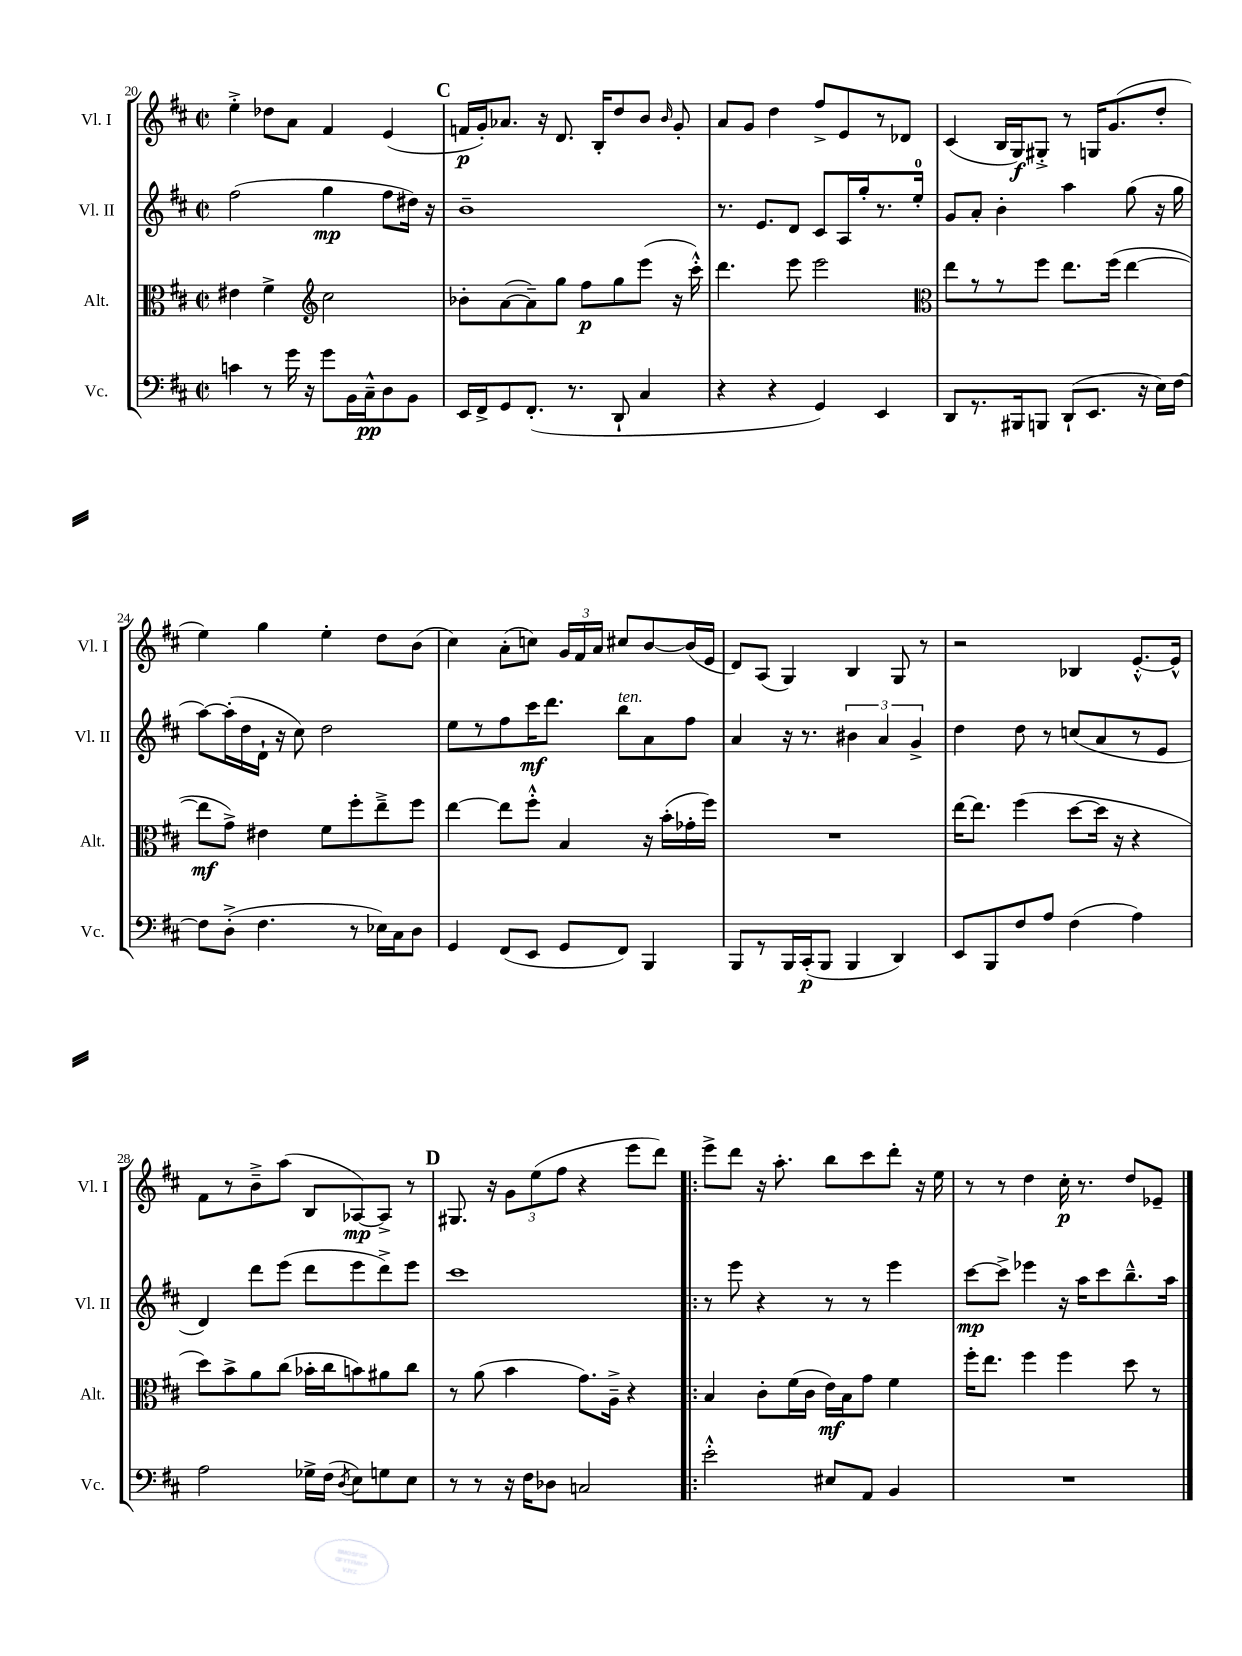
<<
\new StaffGroup <<
\new Staff = "s0" \with { instrumentName = "Vl. I" shortInstrumentName = "Vl. I" } {
    \clef treble \key d \major \defaultTimeSignature \time 2/2
    \autoBeamOff e''4-.-> des''8[ a'8] fis'4 e'4( |
    \mark \markup { \bold "C" } f'16[\p g'16-.) aes'8.] r16 d'8. b16[-. d''8 b'8] \grace { b'16 } g'8-. |
    a'8[ g'8] d''4 fis''8[-> e'8 r8 des'8] |
    cis'4( b16[ g16\f) gis8]-.-> r8 g16[ g'8.( d''8]-. |
    e''4) g''4 e''4-. d''8[ b'8]( |
    cis''4) a'8[-.( c''8]) \tuplet 3/2 { g'16[ fis'16 a'16] } cis''8[ b'8~ b'16( e'16] |
    d'8[) a8]( g4) b4 g8 r8 |
    r2 bes4 e'8.[~-.-^ e'16]-^ |
    fis'8[ r8 b'8---> a''8]( b8[ aes8~\mp) aes8]-> r8 |
    \mark \markup { \bold "D" } gis8. r16 \tuplet 3/2 { g'8[ e''8( fis''8] } r4 e'''8[ d'''8]) |
    \bar ".|:" e'''8[-> d'''8] r16 a''8.-. b''8[ cis'''8 d'''8]-. r16 e''16 |
    r8 r8 d''4 cis''16-.\p r8. d''8[ ees'8]-- \bar "|." |
}
\new Staff = "s1" \with { instrumentName = "Vl. II" shortInstrumentName = "Vl. II" } {
    \clef treble \key d \major \defaultTimeSignature \time 2/2
    \autoBeamOff fis''2( g''4\mp fis''8[ dis''16]) r16 |
    \mark \markup { \bold "C" } b'1-- |
    r8. e'8.[ d'8] cis'8[ a16 g''16-. r8. e''16]-0-. |
    g'8[ a'8]-. b'4-. a''4 g''8( r16 g''16 |
    a''8[~) a''16-.( d''16 d'16]-! r16 cis''8) d''2 |
    e''8[ r8 fis''8 cis'''16\mf d'''8.] b''8[^\markup { \italic "ten." } a'8 fis''8] |
    a'4 r16 r8. \tuplet 3/2 { bis'4 a'4 g'4-> } |
    d''4 d''8 r8 c''8[( a'8 r8 e'8] |
    d'4) d'''8[ e'''8]( d'''8[ e'''8 d'''8->) e'''8] |
    \mark \markup { \bold "D" } cis'''1 |
    \bar ".|:" r8 e'''8 r4 r8 r8 e'''4 |
    cis'''8[~\mp cis'''8]-> ees'''4 r16 a''16[ cis'''8 b''8.---^ a''16] \bar "|." |
}
\new Staff = "s2" \with { instrumentName = "Alt." shortInstrumentName = "Alt." } {
    \clef alto \key d \major \defaultTimeSignature \time 2/2
    \autoBeamOff eis'4 fis'4-> \clef treble cis''2 |
    \mark \markup { \bold "C" } bes'8[-. a'8~( a'8--) g''8] fis''8[\p g''8 e'''8]( r16 cis'''16-.-^) |
    d'''4. e'''8 e'''2 |
    \clef alto e''8[ r8 r8 fis''8] e''8.[ fis''16]( e''4~ |
    e''8[\mf g'8]->) eis'4 fis'8[ fis''8-. e''8---> fis''8] |
    e''4~ e''8[ fis''8]-.-^ b4 r16 b'16[-.( ges'16-. fis''16]) |
    R1 |
    e''16[~ e''8.] fis''4( d''8[~ d''16] r16 r4 |
    d''8[) b'8-> a'8 cis''8]( bes'16[-. cis''16 b'8) ais'8 cis''8] |
    \mark \markup { \bold "D" } r8 a'8( b'4 g'8.[) a16]---> r4 |
    \bar ".|:" b4 cis'8[-. fis'16( cis'16] e'16[\mf) b16 g'8] fis'4 |
    fis''16[-. e''8.] fis''4 fis''4 d''8 r8 \bar "|." |
}
\new Staff = "s3" \with { instrumentName = "Vc." shortInstrumentName = "Vc." } {
    \clef bass \key d \major \defaultTimeSignature \time 2/2
    \autoBeamOff c'4 r8 g'16 r16 g'8[ b,16 cis16---^\pp d8 b,8] |
    \mark \markup { \bold "C" } e,16[ fis,16-> g,8 fis,8.]-.( r8. d,8-! cis4 |
    r4 r4 g,4) e,4 |
    d,8[ r8. bis,,16 b,,8] d,8[-!( e,8.] r16 e16[) fis16]~ |
    fis8[ d8]-.->( fis4. r8 ees16[) cis16 d8] |
    g,4 fis,8[( e,8] g,8[ fis,8]) b,,4 |
    b,,8[ r8 b,,16 cis,16-.\p( b,,8] b,,4 d,4) |
    e,8[ b,,8 fis8 a8] fis4( a4) |
    a2 ges16[-> fis16]( \acciaccatura { d8 } e8[) g8 e8] |
    \mark \markup { \bold "D" } r8 r8 r16 fis16[ des8] c2 |
    \bar ".|:" e'2-.-^ eis8[ a,8] b,4 |
    R1 \bar "|." |
}
>>
>>
\layout { \context { \Score currentBarNumber = #20 } }
